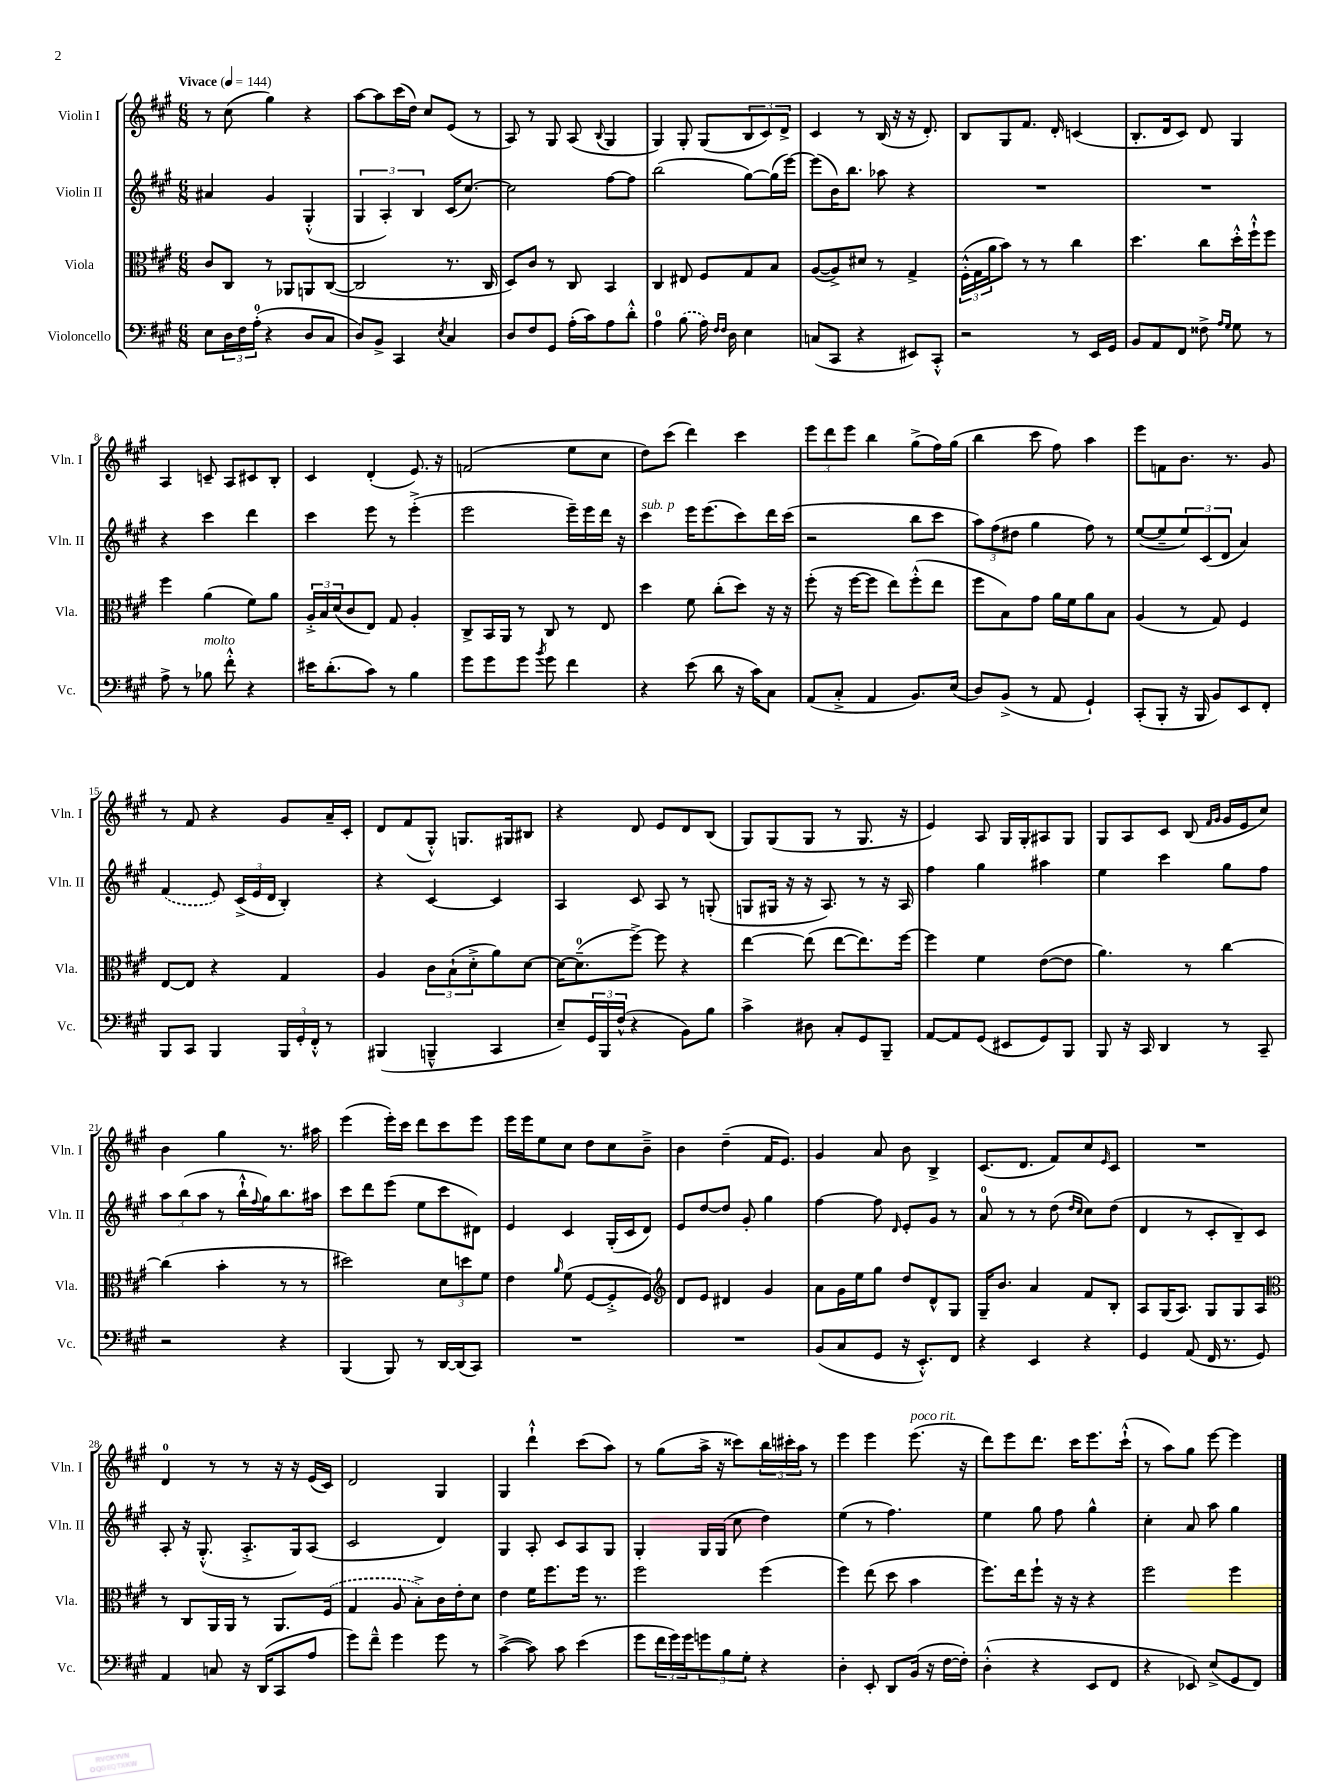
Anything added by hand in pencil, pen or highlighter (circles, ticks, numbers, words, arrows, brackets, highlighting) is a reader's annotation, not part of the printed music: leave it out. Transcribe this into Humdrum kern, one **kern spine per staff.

**kern	**kern	**kern	**kern
*staff4	*staff3	*staff2	*staff1
*clefF4	*clefC3	*clefG2	*clefG2
*k[f#c#g#]	*k[f#c#g#]	*k[f#c#g#]	*k[f#c#g#]
*M6/8	*M6/8	*M6/8	*M6/8
*MM144	*MM144	*MM144	*MM144
8E\L	8c#/L	4a#/	8r
24D\L	8C#/J	.	(8cc#\
24F#\	.	.	.
(24A'\JJ	.	.	.
4r	8r	4g#/	4gg#\)
.	8AA-/L	.	.
8D/L	8AA/	(4G#'^^/	4r
8C#/J	([8C#/J	.	.
=	=	=	=
8D/L)	2C#/]	6G#/	[8aa\L
8BB^/J	.	.	8aa\]
.	.	6A'/)	.
4CC#/	.	.	(16ccc#\L
.	.	.	16dd\JJ)
.	.	6B/	.
.	.	.	8cc#/L
8qE/	.	.	.
4C#/	8.r	(16c#/LK	(8e/J
.	.	[8.cc#/J)	.
.	.	.	8r
.	16C#/	.	.
=	=	=	=
8D/L	8D/L)	2cc#\]	8A/)
8F#/	8c#/J	.	8r
8GG#/J	8r	.	8G#/
(16A'\LL	8C#/	.	(8A/
16c#\J)	.	.	.
.	.	.	8qqB/
8A\	4BB/	[8ff#\L	4G#/
8d'^^\J	.	8ff#\]J	.
=	=	=	=
4A\	4C#/	(2bb\	4G#/)
(8B\	8E#/	.	8G#'/
16A\)	8F#/L	.	(8G#/L
16qqF#/LL	.	.	.
16qqF#/JJ	.	.	.
16D\	.	.	.
4E\	8G#/	[8gg#\L)	12B/
.	.	.	12c#/)
.	8B/J	(16gg#\]L	.
.	.	.	12d^/J
.	.	[16eee\JJ)	.
=	=	=	=
(8C/L	([8A/L	(8eee\]L	4c#/
8CC#/J	8A^/])	16b\K)	.
.	.	8.bb\J	.
4r	8d#/J	.	8r
.	8r	8aa-\	(16B/
.	.	.	16r
8EE#/L)	4G#^/	4r	16r
.	.	.	8.d'/)
8CC#'^^/J	.	.	.
=	=	=	=
2r	(24F#'^^\LL	2.r	8B/L
.	24G#\	.	.
.	24a\J	.	.
.	8b\J)	.	8G#/
.	8r	.	8.f#/J
.	8r	.	.
.	.	.	16d'/
8r	4cc#\	.	(4c/
16EE/LL	.	.	.
16GG#/JJ	.	.	.
=	=	=	=
8BB/L	4.dd\	2.r	8.B'/L
8AA/	.	.	.
.	.	.	16d/k
8FF#/J	.	.	8c#/J)
8F##^\	8cc#\L	.	8d/
16qqA/LL	.	.	.
16qqG#/JJ	.	.	.
8G#\	16dd'^^\L	.	4G#/
.	16ff#`^^\J	.	.
8r	8ff#\J	.	.
=	=	=	=
8A^\	4ff#\	4r	4A/
8r	.	.	.
8B-\	(4a\	4ccc#\	8c~/
8f#'^^\	.	.	8A/L
4r	8f#\L)	4ddd\	8c#/
.	8a\J	.	8B'/J
=	=	=	=
16e#\LK	24A'^/LL	4ccc#\	4c#/
.	24B/	.	.
(8.d'\	.	.	.
.	(24d/J	.	.
.	8c#/	.	.
8c#\J)	8E/J)	8eee\	(4d'/
8r	8G#/	8r	.
4B\	4A'/	(4eee'^\	8.e/)
.	.	.	16r
=	=	=	=
8g#\L	8C#^/L	2eee\	(2f/
8g#\	16BB/L	.	.
.	16AA/JJ	.	.
8g#\J	8r	.	.
8qb/	.	.	.
8g#\	8C#/	.	.
4f#\	8r	16eee~\LL)	8ee\L
.	.	16eee\	.
.	8E/	16ddd\JJ	8cc#\J
.	.	16r	.
=	=	=	=
4r	4dd\	4ccc#\	8dd\L)
.	.	.	(8ccc#\J
(8e\	8f#\	16eee\LK	4ddd\)
.	.	(8.eee\	.
8d\	(8cc#'\L	.	.
16r	8dd\J)	8ccc#\)	4ccc#\
16c#\LK)	.	.	.
8C#\J	16r	16ddd\L	.
.	16r	(16ccc#\JJ	.
=	=	=	=
(8AA/L	(8ff#'\	2r	12eee\L
.	.	.	12ddd\
8C#'^/J	16r	.	.
.	.	.	12eee\J
.	[16ff#\LK	.	.
4AA/	8ff#\]J	.	4bb\
.	8ee\L)	.	.
8.BB/L)	(8ff#'^^\	8bb\L	(8gg#^\L
.	8ee\J	8ccc#\J	16ff#\L)
(16E/Jk	.	.	(16gg#\JJ
=	=	=	=
8D/L)	8ff#\L	12aa\L)	4bb\
.	.	(12ff#\	.
(8BB^/J	8B\)	.	.
.	.	12dd#\J	.
8r	8g#\J	4gg#\	8ccc#\
8AA/	16a\LL	.	8ff#\)
.	16f#\J	.	.
4GG#`/)	8a\	8ff#\)	4aa\
.	8B\J	8r	.
=	=	=	=
(8CC#'/L	(4A/	([8ee/L	8eee\L
8BBB'/J	.	8ee~/]	8f\
16r	8r	12ee/)	8.b\J
16BBB/	.	.	.
.	.	(12c#/	.
8BB/L)	8G#/)	.	.
.	.	12d/J	.
.	.	.	8.r
8EE/	4F#/	4a/)	.
8FF#'/J	.	.	8g#/
=	=	=	=
8BBB/L	[8E/L	(4f#/	8r
8CC#/J	8E/]J	.	8f#/
4BBB/	4r	8e/)	4r
.	.	(24c#^/LL	.
.	.	24e/	.
.	.	24d/JJ	.
24BBB/LL	4G#/	4B'/)	8g#/L
24GG#'/	.	.	.
24FF#'^^/JJ	.	.	.
8r	.	.	16a~/L
.	.	.	16c#'/JJ
=	=	=	=
(4BBB#/	4A/	4r	8d/L
.	.	.	(8f#/
4BBB~^^/	12c#\L	[4c#/	8G#'^^/J)
.	(12B`\	.	.
.	.	.	8.G/L
.	12d'^\	.	.
4CC#/	8a\)	4c#/]	.
.	.	.	16G#/k
.	[8d\J	.	8B#/J
=	=	=	=
8E~/L)	16d\_LK	4A/	4r
.	(8.d~\]	.	.
24GG#/L	.	.	.
24BBB/	.	.	.
(24F#^^/JJ	.	.	.
4r	[8ff#^\J)	8c#/	8d/
.	8ff#\]	8A/	8e/L
8BB\L)	4r	8r	8d/
8B\J	.	(8G'/	(8B/J
=	=	=	=
4c#^\	[4ee\	8G/L	8G#/L)
.	.	16G#/Jk	(8G#/
.	.	16r	.
8D#\	(8ee\]	16r	8G#/J
.	.	8.A/)	.
8C#'/L	[8ee\L	.	8r
8GG#/	8.ee\])	8r	8.G#/
8BBB~/J	.	16r	.
.	[16ff#\Jk	16A/	16r
=	=	=	=
[8AA/L	4ff#\]	4ff#\	4e/)
8AA/]	.	.	.
(8GG#/J	4f#\	4gg#\	8A/
8EE#/L	.	.	16G#/LL
.	.	.	16G#'/J
8GG#/)	([8e\L	4aa#\	8A#/
8BBB/J	8e\]J	.	8G#/J
=	=	=	=
8BBB/	4.a\)	4ee\	8G#/L
16r	.	.	8A/
16CC#/	.	.	.
4DD/	.	4ccc#\	8c#/J
.	8r	.	(8B/
.	.	.	16qqf#/LL
.	.	.	16qqg#/JJ
8r	[4cc#\	8gg#\L	16g#/LL
.	.	.	16e/J
8CC#~/	.	8ff#\J	8cc#/J)
=	=	=	=
2r	(4cc#\]	12aa\L	4b\
.	.	(12bb\	.
.	.	12aa\J	.
.	4b'\	8r	4gg#\
.	.	16bb`^^\LL	.
.	.	8qqff#/	.
.	.	16gg#\J)	.
4r	8r	8.bb\	8.r
.	8r	.	.
.	.	16aa#\Jk	16aa#\
=	=	=	=
(4BBB/	2dd#\)	8ccc#\L	(4eee\
.	.	8ddd\	.
8BBB/)	.	(8eee\J	16eee'\LL)
.	.	.	16ccc#\JJ
8r	.	8ee\L	8ddd\L
[16DD/LL	12d\L	8ccc#\	8ccc#\
(16DD/]J	.	.	.
.	12dd\	.	.
8CC#/J)	.	8d#\J)	8eee\J
.	12f#\J	.	.
=	=	=	=
2.r	4e\	4e/	16eee\LL
.	.	.	16eee\J
.	.	.	8ee\
.	16qqa/	.	.
.	(8f#\	4c#/	8cc#\J
.	[8F#/L	.	8dd\L
.	8F#'^/]	(16G#'/LL	8cc#\
.	.	16c#/J	.
.	8F#/J)	8d/J)	8b~^\J
=	=	=	=
*	*clefG2	*	*
2.r	8d/L	8e/L	4b\
.	8e/J	[8dd/	.
.	4d#/	8dd/]J	(4dd~\
.	.	8g#'/	.
.	4g#/	4gg#\	16f#/LK
.	.	.	8.e/J)
=	=	=	=
(8BB/L	8a\L	[4ff#\	4g#/
8C#/	16g#\L	.	.
.	16ee\J	.	.
8GG#/J	8gg#\J	8ff#\]	8a/
.	.	16qqd/	.
16r	8dd/L	8e'/L	8b\
8.EE'^^/L)	.	.	.
.	8d^^/	8g#/J	4B^/
8FF#/J	8G#/J	8r	.
=	=	=	=
4r	16G#~/LK	8a/	(8.c#/L
.	8.b/J	.	.
.	.	8r	.
.	.	.	8.d/J
4EE/	4a/	8r	.
.	.	(8dd\	8f#/L)
.	.	16qqdd/LL	.
.	.	16qqcc#/JJ	.
4r	8f#/L	8cc#\L)	8cc#/
.	.	.	16qqe/
.	8B'/J	(8dd\J	8c#/J
=	=	=	=
4GG#/	8A/L	4d/	2.r
.	(16G#/K	.	.
.	8.A/J)	.	.
(8AA/	.	8r	.
16FF#/	8G#/L	8c#'/L	.
8.r	.	.	.
.	8G#/	8B~/)	.
8GG#/)	8A/J	8c#/J	.
=	=	=	=
*	*clefC3	*	*
4AA/	8r	8A'/	4d/
.	8C#/L	16r	.
.	.	(8.G#'^^/	.
8C/	16AA/L	.	8r
.	16AA/JJ	.	.
16r	8r	8.A'^/L	8r
(16DD/LK	.	.	.
8CC#/	8.AA/L	.	16r
.	.	16G#/k)	16r
8A/J	.	(8A/J	(16e/LL
.	(16F#/Jk	.	16c#/JJ)
=	=	=	=
8g#\L)	4G#/	2c#/	2d/
8f#~^^\J	.	.	.
4g#\	8A/	.	.
.	8B'^\L)	.	.
8g#\	16c#\L	4d/)	4G#/
.	16e'\J	.	.
8r	8d\J	.	.
=	=	=	=
([4c#^\	4e\	4G#/	4G#/
8c#\])	16f#\LK	8A'/	4ddd`^^\
.	8.ff#\	.	.
8c#\	.	8c#/L	.
(4e\	16ff#\Jk	8A/	(8ccc#\L
.	8.r	.	.
.	.	8G#/J	8aa\J)
=	=	=	=
8g#\L	2ff#\	4G#'/	8r
24f#\L	.	.	(8gg#\L
24g#\)	.	.	.
24g#\J	.	.	.
12g\	.	16G#/LL	16aa^\Jk
.	.	(16G#/JJ	16r
12B\	.	.	.
.	.	8cc#\	8ccc##\L)
12G#'\J	.	.	.
4r	(4ff#\	4dd\)	24bb\L
.	.	.	24ccc#'\
.	.	.	24aa\JJ
.	.	.	8r
=	=	=	=
4D'\	4ff#\)	(4ee\	4eee\
8EE'/	(8ee\	8r	4eee\
8DD/L	8dd\	4.ff#\)	.
(16BB/Jk	4b\	.	(8.eee\
16r	.	.	.
[16F#\LL	.	.	.
16F#'\]JJ)	.	.	16r
=	=	=	=
(4D'^^\	8.ff#\L)	4ee\	8ddd\L)
.	.	.	8eee\
.	16ee\k	.	.
4r	8ff#`\J	8gg#\	8.ddd\J
.	16r	8ff#\	.
.	16r	.	16ccc#\LK
8EE/L	4r	4gg#^^\	8.eee\
8FF#/J	.	.	.
.	.	.	(16ccc#`^^\Jk
=	=	=	=
4r	2ff#\	4cc#'\	8r
.	.	.	8aa\L)
8EE-/)	.	8a/	8gg#\J
(8E^/L	.	8aa\	[8eee\
8GG#/	4ff#\	4gg#\	4eee\]
8FF#/J)	.	.	.
==	==	==	==
*-	*-	*-	*-
